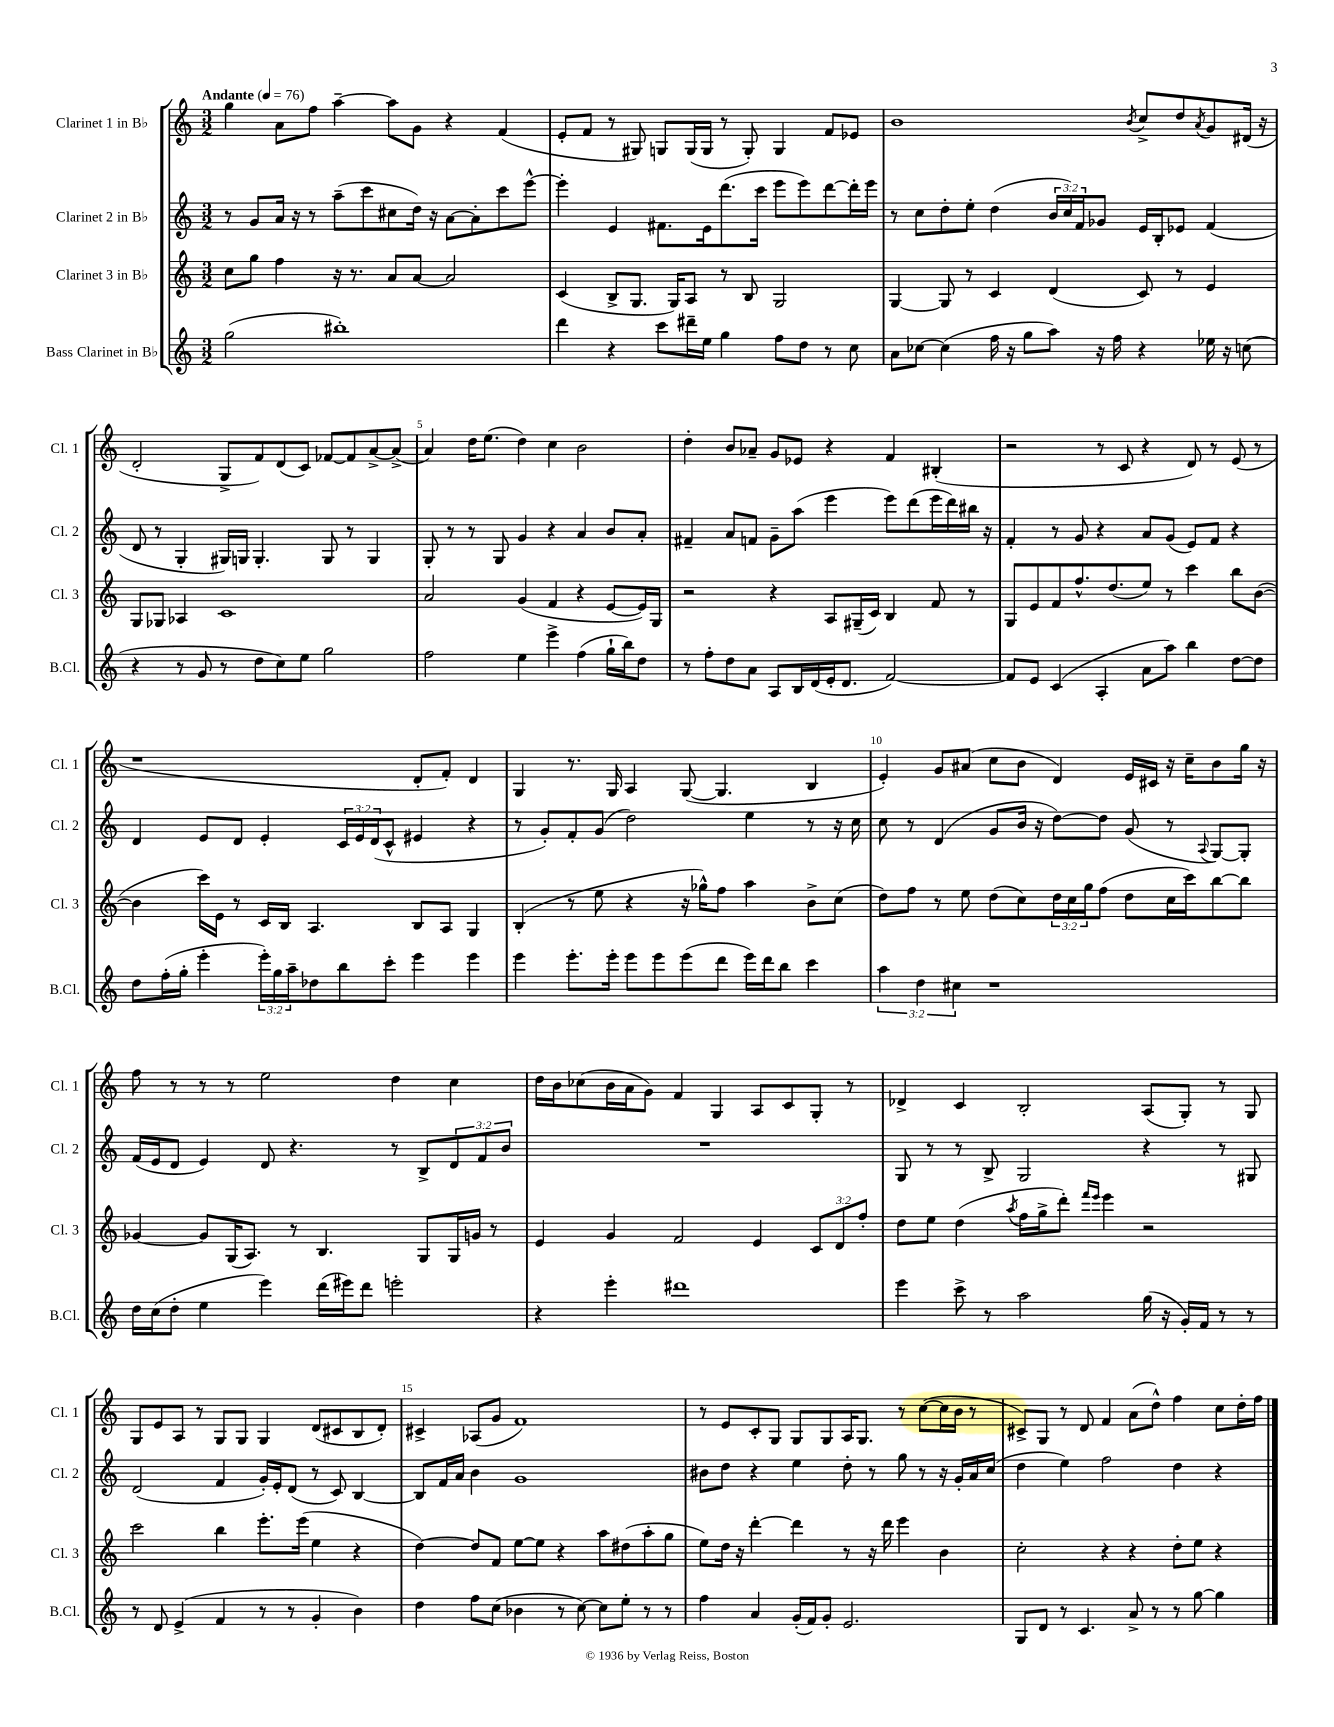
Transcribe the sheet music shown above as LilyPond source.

<<
\new StaffGroup <<
\new Staff = "s0" \with { instrumentName = "Clarinet 1 in Bb" shortInstrumentName = "Cl. 1" } {
    \clef treble \key c \major \numericTimeSignature \time 3/2 \tempo "Andante" 4 = 76
    g''4 a'8 f''8 a''4~-- a''8 g'8 r4 f'4( |
    e'8-. f'8 r8 gis8) g8 g16( g16 r8 g8-.) g4 f'8 ees'8 |
    b'1 \acciaccatura { b'8 } c''8-> d''8 \acciaccatura { a'8 } g'8 dis'16( r16 |
    d'2-. g8-> f'8) d'8( c'8) fes'8~ fes'8 a'8~-> a'8->( |
    a'4) d''16 e''8.( d''4) c''4 b'2 |
    d''4-. b'8 aes'8-- g'8 ees'8 r4 f'4 bis4-.( |
    r2 r8 c'8 r4 d'8) r8 e'8( r8 |
    r1 d'8-. f'8-.) d'4 |
    g4 r8. g16 a4 g8~( g4. b4 |
    e'4-.) g'8 ais'8( c''8 b'8 d'4) e'16 cis'16 r16 c''16-- b'8 g''16 r16 |
    f''8 r8 r8 r8 e''2 d''4 c''4 |
    d''16 b'16 ces''8( b'16 a'16 g'8) f'4 g4 a8 c'8 g8-. r8 |
    des'4-> c'4 b2-. a8( g8-.) r8 g8 |
    g8 e'8 a8 r8 g8 g8 g4 d'8( cis'8 b8 d'8-.) |
    cis'4-> aes8( g'8 f'1) |
    r8 e'8 c'8-. g8 g8 g8 a16 g8. r8 c''8~( c''16 b'16 r8 |
    cis'8->) g8 r8 d'8 f'4 a'8( d''8-^) f''4 c''8 d''16-. f''16 \bar "|." |
}
\new Staff = "s1" \with { instrumentName = "Clarinet 2 in Bb" shortInstrumentName = "Cl. 2" } {
    \clef treble \key c \major \numericTimeSignature \time 3/2 \override Staff.TupletNumber.text = #tuplet-number::calc-fraction-text
    r8 g'8 a'16 r16 r8 a''8--( c'''8 cis''8 d''16) r16 a'8~ a'8-. c'''8 e'''8~-^ |
    e'''4-. e'4 fis'8. e'16 d'''8.( c'''16 e'''8 e'''8) d'''8~ d'''16-. e'''16 |
    r8 c''8 d''8-. e''8-. d''4( \tuplet 3/2 { b'16 c''16) f'16 } ges'8 e'16 b16-. ees'8 f'4( |
    d'8 r8 g4-. gis16) g16 g4.-. g8 r8 g4 |
    g8-. r8 r8 g8 g'4 r4 a'4 b'8 a'8-. |
    fis'4-- a'8 f'8 g'8-- a''8( e'''4 e'''8) d'''8( e'''16 d'''16) bis''16 r16 |
    f'4-. r8 g'8 r4 a'8 g'8( e'8) f'8 r4 |
    d'4 e'8 d'8 e'4-. \tuplet 3/2 { c'16 e'16 d'16( } c'8-^ eis'4 r4 |
    r8 g'8-.) f'8-. g'8( d''2) e''4 r8 r16 c''16 |
    c''8 r8 d'4( g'8 b'16 r16 d''8~) d''8 g'8( r8 \appoggiatura { a8 } g8~) g8-. |
    f'16( e'16 d'8 e'4) d'8 r4. r8 b8-> \tuplet 3/2 { d'8 f'8 b'8 } |
    R1. |
    g8 r8 r8 b8-> g2 r4 r8 gis8 |
    d'2( f'4 g'16-.) e'16-. d'8( r8 c'8) b4~ |
    b8 f'16 a'16 b'4 g'1 |
    bis'8 d''8 r4 e''4 d''8-. r8 g''8 r8 r16 g'16-. a'16 c''16( |
    d''4 e''4) f''2 d''4 r4 \bar "|." |
}
\new Staff = "s2" \with { instrumentName = "Clarinet 3 in Bb" shortInstrumentName = "Cl. 3" } {
    \clef treble \key c \major \numericTimeSignature \time 3/2 \override Staff.TupletNumber.text = #tuplet-number::calc-fraction-text
    c''8 g''8 f''4 r16 r8. a'8 a'8~ a'2 |
    c'4( b8-> g8. g16) a8 r8 b8 g2 |
    g4~ g8 r8 c'4 d'4( c'8) r8 e'4 |
    g8 ges8 aes4 c'1 |
    a'2 g'4( f'4 r4 e'8~ e'16) g16 |
    r2 r4 a8 gis16--( c'16) b4 f'8 r8 |
    g8 e'8 f'8 f''8.-^ d''8.( e''8) r8 c'''4 b''8 b'8~( |
    b'4 c'''16) e'16 r8 c'16 b16 a4. b8 a8 g4 |
    b4-.( r8 e''8 r4 r16 ges''16-^) f''8 a''4 b'8-> c''8( |
    d''8) f''8 r8 e''8 d''8( c''8) \tuplet 3/2 { d''16 c''16 g''16 } f''8( d''8 c''16 c'''16) b''8~ b''8 |
    ges'4~ ges'8 g16( a8.) r8 b4. g8 g16 g'16 r8 |
    e'4 g'4 f'2 e'4 \tuplet 3/2 { c'8 d'8 f''8-. } |
    d''8 e''8 d''4( \acciaccatura { a''8 } f''16 g''16-> d'''8-.) \grace { f'''16 e'''16 } e'''4 r2 |
    c'''2 b''4 e'''8.-. e'''16( e''4 r4 |
    d''4~) d''8 f'8 e''8~ e''8 r4 a''8 dis''8( a''8-. g''8 |
    e''8) d''16 r16 d'''4~-. d'''4 r8 r16 d'''16 e'''4 b'4 |
    c''2-. r4 r4 d''8-. e''8 r4 \bar "|." |
}
\new Staff = "s3" \with { instrumentName = "Bass Clarinet in Bb" shortInstrumentName = "B.Cl." } {
    \clef treble \key c \major \numericTimeSignature \time 3/2 \override Staff.TupletNumber.text = #tuplet-number::calc-fraction-text
    g''2( bis''1-.) |
    d'''4 r4 c'''8 dis'''16-- e''16 g''4 f''8 d''8 r8 c''8 |
    a'8 ces''8~ ces''4( f''16 r16 g''8 a''8) r16 f''16 r4 ees''16 r16 c''8( |
    r4 r8 g'8 r8 d''8 c''8) e''8 g''2 |
    f''2 e''4 e'''4-> f''4( g''16-! b''16) d''8 |
    r8 f''8-. d''8 a'8 a8 b16 d'16( e'16-. d'8. f'2~) |
    f'8 e'8 c'4( a4-. a'8 a''8) b''4 d''8~ d''8 |
    d''8 f''16-.( g''16-. e'''4-. \tuplet 3/2 { e'''16-.) g''16 a''16-- } des''8 b''8 c'''8-. e'''4 e'''4 |
    e'''4 e'''8.-. e'''16-. e'''8 e'''8 e'''8( d'''8 e'''16) d'''16 b''8 c'''4 |
    \tuplet 3/2 { a''4 d''4 cis''4 } r1 |
    d''16 c''16( d''8-. e''4 e'''4) d'''16( eis'''16) d'''8 e'''2-. |
    r4 e'''4-. dis'''1 |
    e'''4 c'''8-> r8 a''2 g''16( r16 g'16-.) f'16 r8 r8 |
    r8 d'8 e'4->( f'4 r8 r8 g'4-. b'4) |
    d''4 f''8 c''8( bes'4 r8 c''8~) c''8 e''8-. r8 r8 |
    f''4 a'4 g'16-.( f'16) g'8-. e'2. |
    g8 d'8 r8 c'4. a'8-> r8 r8 g''8~ g''4 \bar "|." |
}
>>
>>
\layout { \context { \Score \override BarNumber.break-visibility = ##(#f #t #t) barNumberVisibility = #(every-nth-bar-number-visible 5) } }
